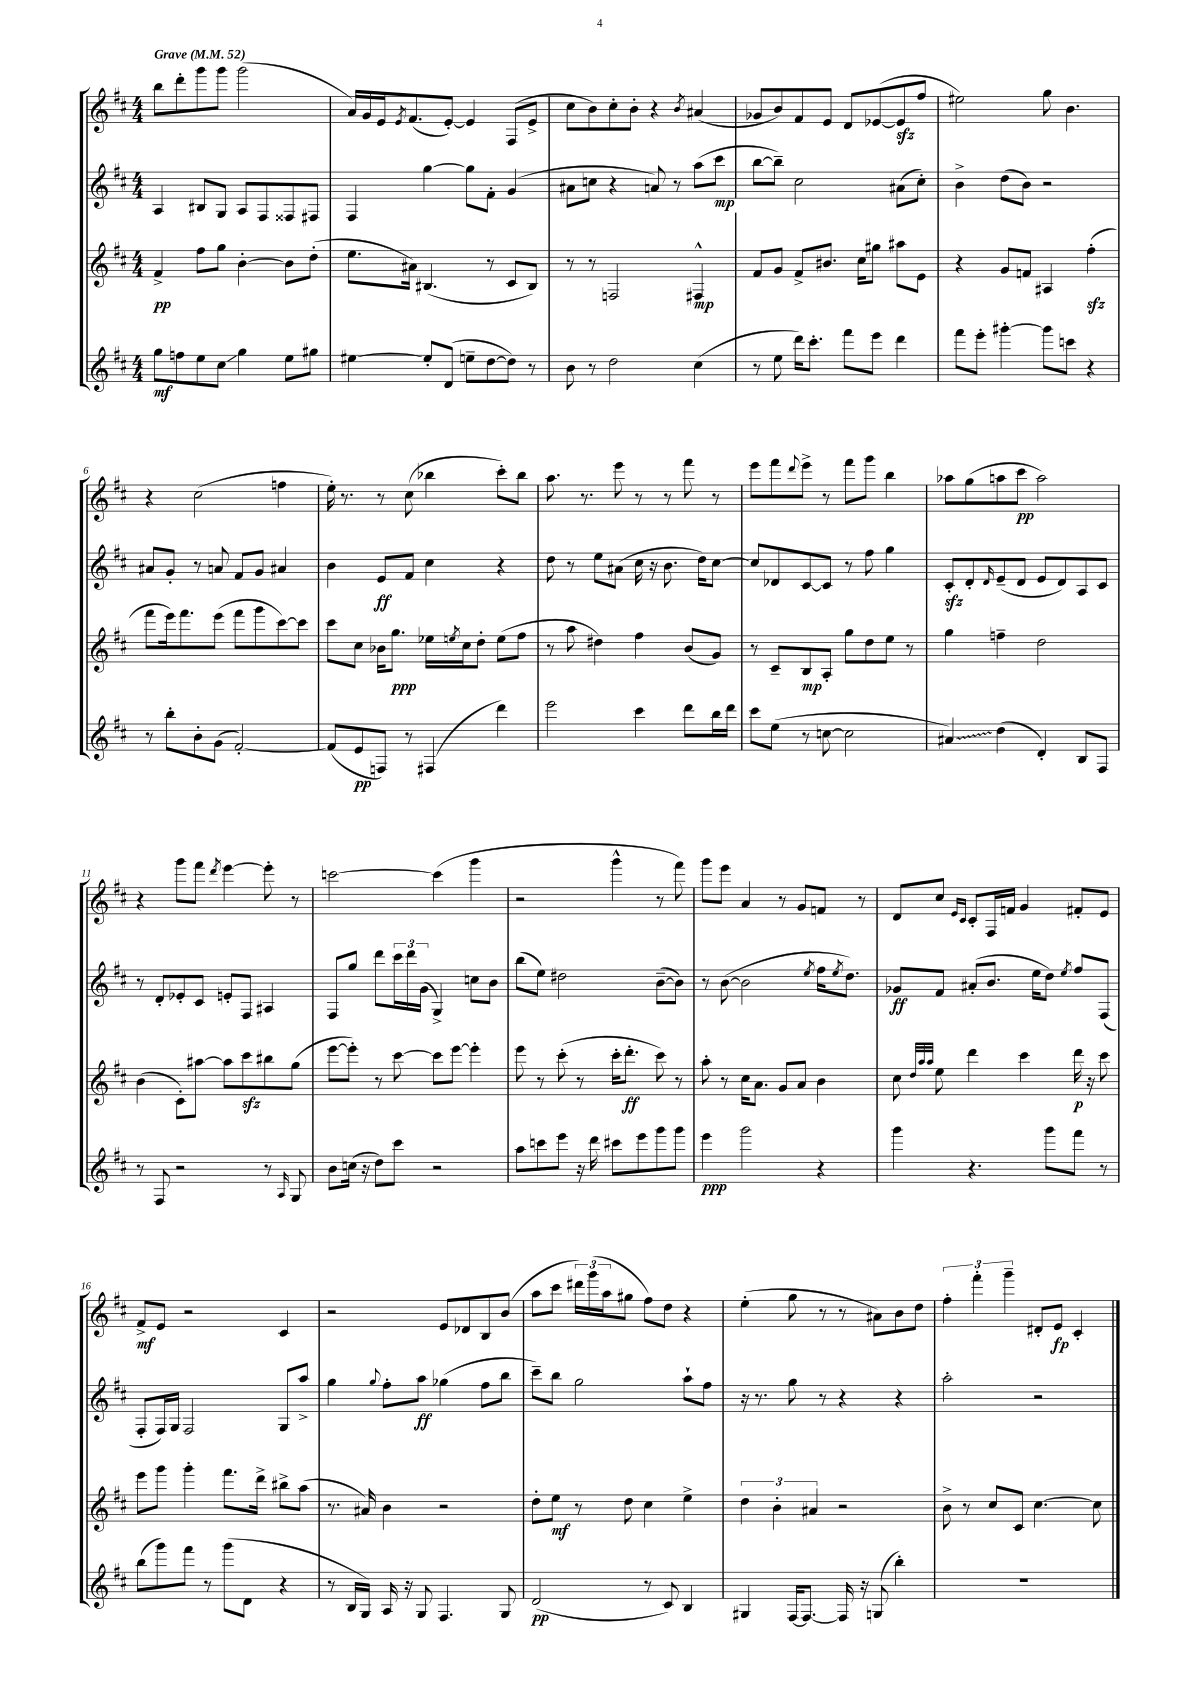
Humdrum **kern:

**kern	**kern	**kern	**kern
*staff4	*staff3	*staff2	*staff1
*clefG2	*clefG2	*clefG2	*clefG2
*k[f#c#]	*k[f#c#]	*k[f#c#]	*k[f#c#]
*M4/4	*M4/4	*M4/4	*M4/4
*MM52	*MM52	*MM52	*MM52
8gg	4f#^	4A	8bb
8ff	.	.	8ddd'
8ee	8ff#	8B#	8ggg
8cc#	8gg	8G	8ggg
4gg	[4b'	8A	(2ggg
.	.	8F#	.
8ee	8b]	8F##	.
8gg#	(8dd'	8F#	.
=	=	=	=
[4ee#	8.ee	4F#	16a)
.	.	.	16g
.	.	.	16e
.	.	.	8qe
.	16a#)	.	(8.f#
8ee#']	(4.B#	[4gg	.
(8d	.	.	[8e')
8ee~	.	8gg]	4e]
[8dd	8r	8f#'	.
8dd])	8c#	(4g	(8F#
8r	8B#)	.	8e^
=	=	=	=
8b	8r	8a#	8cc#
8r	8r	8cc	8b)
2dd	2F	4r	8cc#'
.	.	.	8b'
.	.	8a)	4r
.	.	8r	.
.	.	.	8qb
(4cc#	4F#^^	(8aa	(4a#
.	.	8ccc#	.
=	=	=	=
8r	8f#	[8bb	8g-
8ee	8g	8bb~])	8b)
16ddd)	8f#^	2cc#	8f#
8.ccc#'	.	.	.
.	8.b#	.	8e
8fff#	.	.	8d
.	16cc#	.	.
8eee	8gg#	.	([8e-
4ddd	8aa#	(8a#	8e-]
.	8e	8cc#')	8ff#
=	=	=	=
8fff#	4r	4b^	2ee#)
8eee'	.	.	.
[4ggg#'	8g	(8dd	.
.	8f	8b)	.
8ggg#]	4A#	2r	8gg
8ccc	.	.	4.b
4r	(4ff#'	.	.
=	=	=	=
8r	8fff#	8a#	4r
8bb'	16eee)	8g'	.
.	8.fff#	.	.
8b'	.	8r	(2cc#
(8g	(8eee	8a	.
[2f#')	8fff#	8f#	.
.	8ggg	8g	.
.	[8ccc#)	4a#	4ff
.	8ccc#]	.	.
=	=	=	=
(8f#]	8ccc#	4b	16ee')
.	.	.	8.r
8e	8cc#	.	.
8F)	16b-	8e	8r
.	8.gg	.	.
8r	.	8f#	(8cc#
(4F#	16ee-	4cc#	4bb-
.	8qee	.	.
.	16cc#	.	.
.	8dd'	.	.
4ddd)	(8ee	4r	8ccc#')
.	8ff#	.	8bb-
=	=	=	=
2eee	8r	8dd	8.aa
.	8aa	8r	.
.	.	.	8.r
.	4dd#)	8ee	.
.	.	(8a#	8eee
4ccc#	4ff#	16cc#	8r
.	.	16r	.
.	.	8.b	8r
8ddd	(8b	.	8fff#
.	.	16dd)	.
16bb	8g)	[8cc#	8r
16ddd	.	.	.
=	=	=	=
8ccc#	8r	8cc#]	8eee
(8ee	8c#~	8d-	8fff#
.	.	.	8qqddd
8r	8B	[8c#	8eee^
[8cc	8A'	8c#]	8r
2cc]	8gg	8r	8fff#
.	8dd	8ff#	8ggg
.	8ee	4gg	4bb
.	8r	.	.
=	=	=	=
4a#)	4gg	8c#'	8aa-
.	.	8d'	(8gg
.	.	16qqd	.
(4dd	4ff~	(8e~	8aa
.	.	8d	8ccc#
4d')	2dd	8e	2aa)
.	.	8d)	.
8B	.	8A	.
8F#	.	8c#	.
=	=	=	=
8r	(4b	8r	4r
8F#	.	8d'	.
2r	8c#')	8e-'	8ggg
.	[8aa#	8c#	8fff#
.	.	.	8qddd
.	8aa#]	8e'	[4eee
.	8ccc#	8F#	.
8r	8bb#	4A#	8eee']
16qqA	.	.	.
8G	(8gg	.	8r
=	=	=	=
8b	[8eee	8F#	[2ccc
(16cc	8eee'])	8gg	.
16r	.	.	.
8dd)	8r	8ddd	.
8ccc#	[8ccc#	24ccc#	.
.	.	24ddd	.
.	.	(24g	.
2r	8ccc#]	4G^)	(4ccc]
.	[8eee	.	.
.	4eee']	8cc	4ggg
.	.	8b	.
=	=	=	=
8aa	8eee	(8bb	2r
8ccc	8r	8ee)	.
8eee	(8ccc#'	2dd#	.
16r	8r	.	.
16ddd	.	.	.
8ccc#	16ccc#'	.	4ggg^^
.	8.ddd'	.	.
8eee	.	.	.
8ggg	8ccc#)	([8b~	8r
8ggg	8r	8b])	8fff#)
=	=	=	=
4eee	8aa'	8r	8ggg
.	8r	([8b	8eee
2ggg	16cc#	2b]	4a
.	8.a	.	.
.	8g	.	8r
.	8a	.	8g
.	.	8qee	.
4r	4b	16ff#	8f
.	.	8qee	.
.	.	8.dd)	.
.	.	.	8r
=	=	=	=
4ggg	8cc#	8g-	8d
.	32qqdd	.	.
.	32qqaa	.	.
.	32qqaa	.	.
.	8ee	8f#	8cc#
.	.	.	16qqe
.	.	.	16qqc#
4.r	4ddd	(8a#'	8c#'
.	.	8.b	16F#
.	.	.	16f
.	4ccc#	.	4g
.	.	16ee	.
8ggg	.	8dd)	.
.	.	8qee	.
8fff#	16ddd	8ff#	8f#'
.	16r	.	.
8r	8ccc#	(8F#	8e
=	=	=	=
(8bb	8eee	8F#'	8f#^
8ggg)	8ggg	16F#)	8e
.	.	16G	.
8fff#	4ggg'	2F#	2r
8r	.	.	.
(8ggg	8.fff#	.	.
8d	.	.	.
.	16ddd^	.	.
4r	8bb#^	8G	4c#
.	(8aa	8aa^	.
=	=	=	=
8r	8.r	4gg	2r
16B	.	.	.
16G)	16a#)	.	.
.	.	8qqgg	.
16A	4b	8ff#'	.
16r	.	.	.
8G	.	8aa	.
4.F#	2r	(4gg-	8e
.	.	.	8d-
.	.	8ff#	8B
8G	.	8bb	(8b
=	=	=	=
(2d	8dd'	8ccc#~)	8aa
.	8ee	8bb	8ccc#
.	8r	2gg	24ddd#)
.	.	.	(24ggg
.	.	.	24aa
.	8dd	.	8gg#
8r	4cc#	.	8ff#)
8c#)	.	.	8dd
4B	4ee^	8aa`	4r
.	.	8ff#	.
=	=	=	=
4G#	6dd	16r	(4ee'
.	.	8.r	.
.	6b'	.	.
[16F#	.	8gg	8gg
8.F#_	.	.	.
.	6a#	.	.
.	.	8r	8r
16F#]	2r	4r	8r
16r	.	.	.
(8G	.	.	8a#)
4bb')	.	4r	8b
.	.	.	8dd
=	=	=	=
1r	8b^	2aa'	6ff#'
.	8r	.	.
.	.	.	6fff#'
.	8cc#	.	.
.	.	.	6ggg~
.	8c#	.	.
.	[4.cc#	2r	8d#'
.	.	.	8e
.	.	.	4c#'
.	8cc#]	.	.
==	==	==	==
*-	*-	*-	*-
